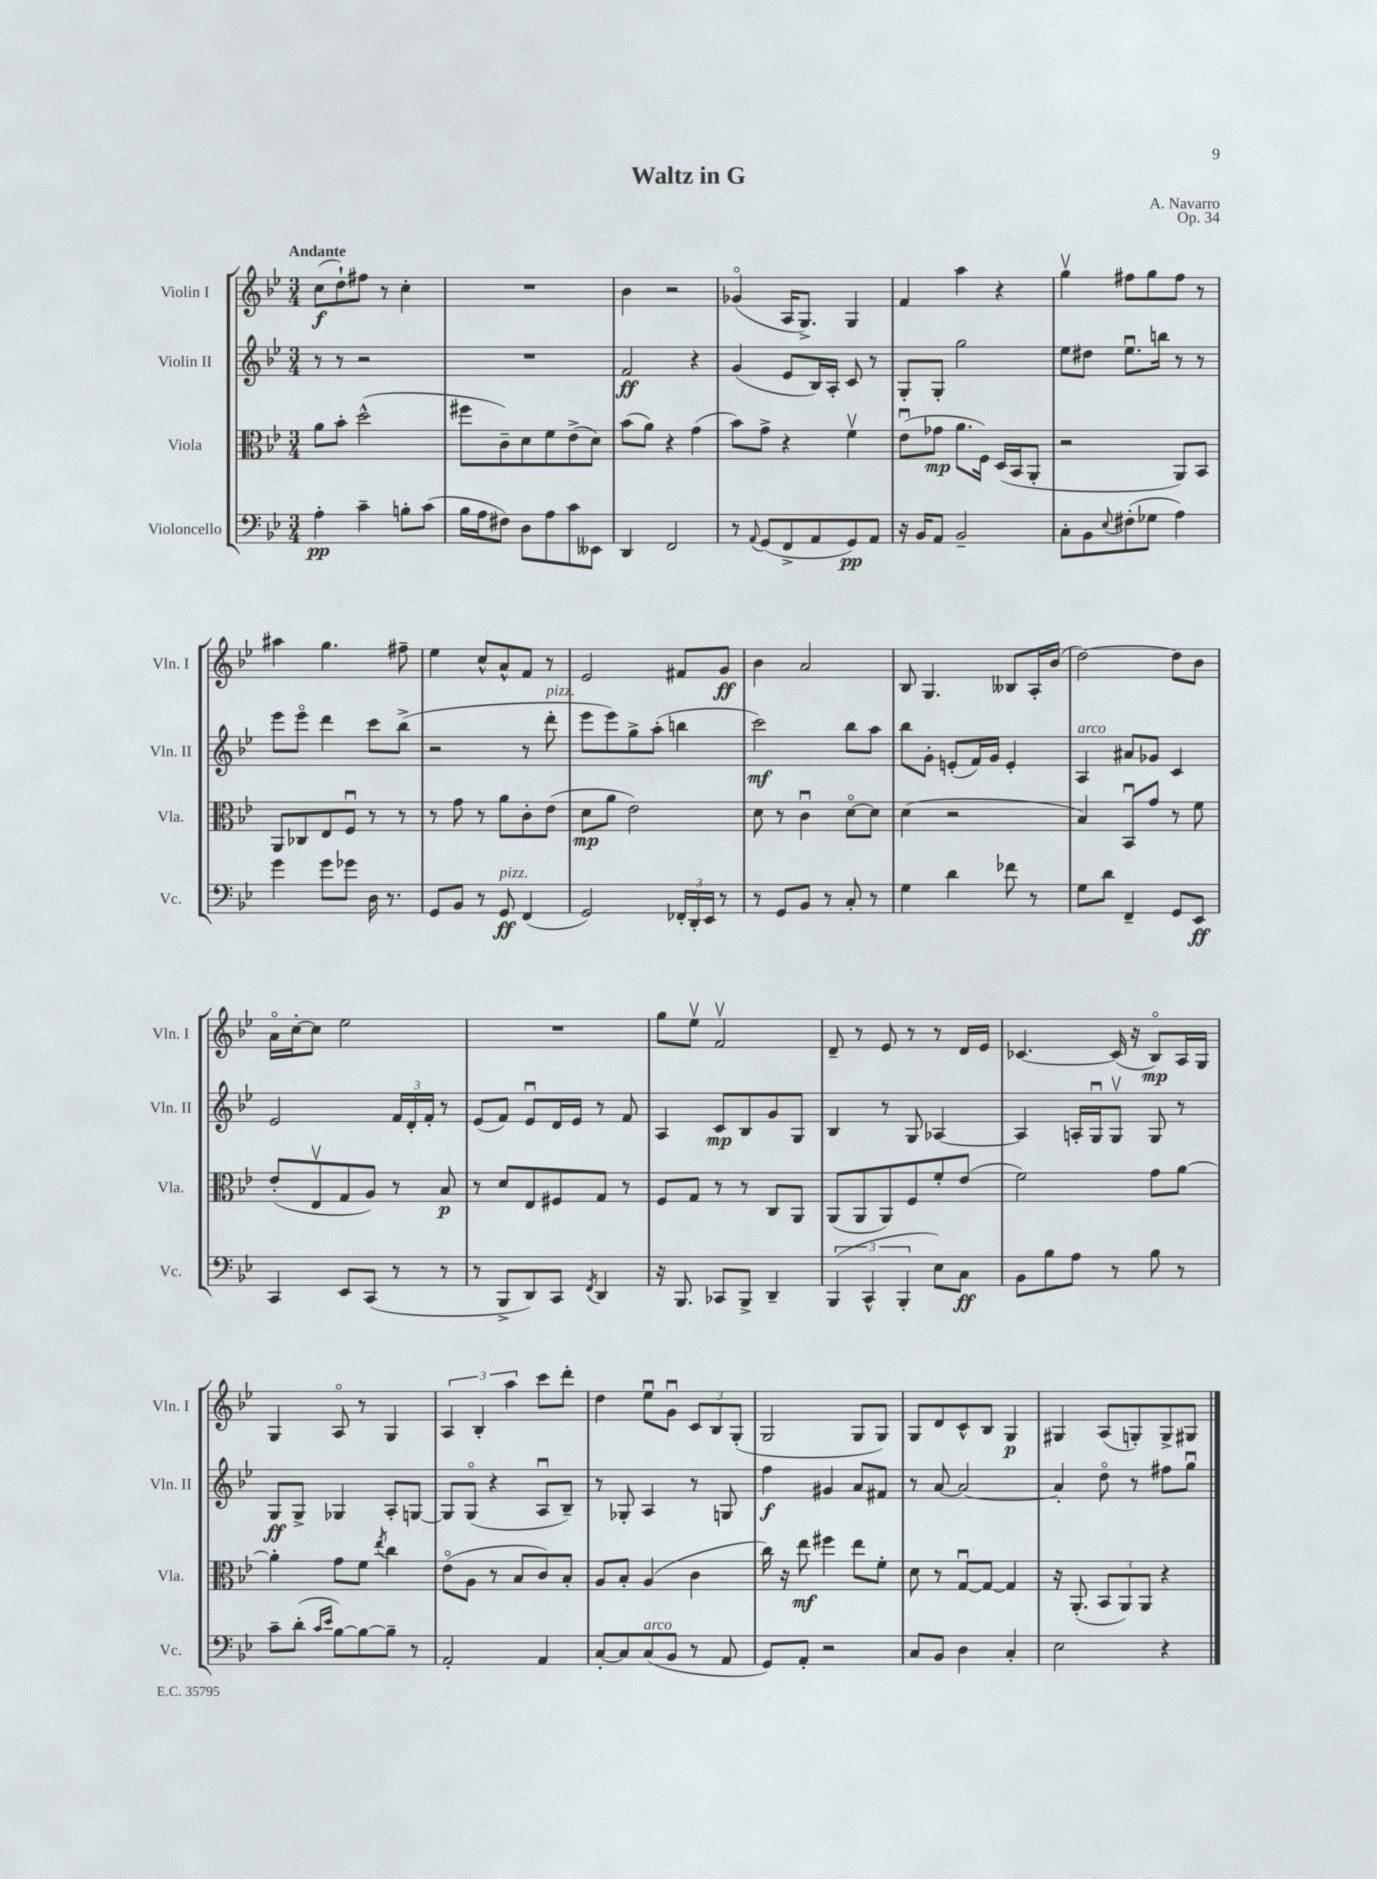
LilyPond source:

\header { title = "Waltz in G" composer = "A. Navarro" opus = "Op. 34" }
<<
\new StaffGroup <<
\new Staff = "s0" \with { instrumentName = "Violin I" shortInstrumentName = "Vln. I" } {
    \clef treble \key bes \major \numericTimeSignature \time 3/4 \tempo "Andante"
    c''8\f( d''8-!) fis''8 r8 c''4-. |
    R2. |
    bes'4 r2 |
    ges'4\flageolet( a16 g8.->) g4 |
    f'4 a''4 r4 |
    g''4\upbow fis''8 g''8 fis''8 r8 |
    ais''4 g''4. fis''8-- |
    ees''4 c''8-^ a'8-^ f'8 r8 |
    ees'2 fis'8 g'8\ff |
    bes'4 a'2 |
    bes8 g4. beses8 a16-. bes'16( |
    d''2~) d''8 bes'8 |
    a'16\flageolet c''16~-. c''8 ees''2 |
    R2. |
    g''8 ees''8\upbow f'2\upbow |
    d'8-- r8 ees'8 r8 r8 d'16 ees'16 |
    ces'4.~ ces'16( r16 bes8\flageolet\mp) a16 g16 |
    g4 a8\flageolet r8 g4 |
    \tuplet 3/2 { a4 bes4-. a''4 } c'''8 d'''8-. |
    d''4 ees''8\downbow g'8\downbow \tuplet 3/2 { c'8 bes8 g8-.( } |
    g2 g8 g8) |
    g8 d'8 c'8-^ bes8 g4\p |
    gis4 a8( g8-.) g8-> gis8 \bar "|." |
}
\new Staff = "s1" \with { instrumentName = "Violin II" shortInstrumentName = "Vln. II" } {
    \clef treble \key bes \major \numericTimeSignature \time 3/4
    r8 r8 r2 |
    R2. |
    f'2\ff r4 |
    g'4( ees'8 bes16) a16-. c'8 r8 |
    g8-. g8-. g''2 |
    ees''8 dis''8 ees''8.\downbow b''16 r8 r8 |
    ees'''8 ees'''8\flageolet d'''4 c'''8 bes''8->( |
    r2 r8 d'''8-.^\markup { \italic "pizz." } |
    ees'''8 ees'''8) g''8-> a''8-.( b''4 |
    c'''2\mf) bes''8 a''8 |
    bes''8 g'8-. e'8-.( f'16) g'16 e'4-. |
    a4^\markup { \italic "arco" } ais'8 ges'8 c'4 |
    ees'2 \tuplet 3/2 { f'16 d'16-. f'16-. } r8 |
    ees'8( f'8) ees'8\downbow d'16 ees'16 r8 f'8 |
    a4 c'8\mp bes8 g'8 g8 |
    bes4 r8 g8 aes4~ |
    aes4 a16-. g16\downbow g8\upbow g8 r8 |
    g8\ff g8-> ges4 a8-. g8~ |
    g8 g8\flageolet( r4 a8\downbow bes8--) |
    r8 ges8-. a4 r8 g8 |
    f''4\f gis'4 a'8 fis'8 |
    r8 a'8~ a'2~ |
    a'4-. d''8\flageolet r8 fis''8 g''8\downbow \bar "|." |
}
\new Staff = "s2" \with { instrumentName = "Viola" shortInstrumentName = "Vla." } {
    \clef alto \key bes \major \numericTimeSignature \time 3/4
    a'8 bes'8-. d''2-^( |
    fis''8 c'8--) d'8 f'8 ees'8->( d'8) |
    bes'8( a'8) r4 g'4( |
    bes'8) g'8-> r4 f'4\upbow |
    ees'8\downbow( ges'8\mp a'8. f16) d16( bes,16 a,8-. |
    r2 a,8) bes,8 |
    a,8 ces8 ees8 f8\downbow r8 r8 |
    r8 g'8 r8 a'8 c'8-. ees'8( |
    d'8\mp a'8 ees'2) |
    d'8 r8 c'4\downbow d'8~\flageolet d'8 |
    d'4( r2 |
    bes4) bes,8\downbow g'8 r8 f'8 |
    ees'8-.( ees8\upbow g8 a8) r8 bes8\p |
    r8 d'8 ees8 fis8 g8 r8 |
    f8 g8 r8 r8 c8 a,8 |
    a,8( a,8 a,8) f8 f'8-. ees'8( |
    f'2) g'8 a'8~ |
    a'4-. g'8 f'8 \acciaccatura { ees''8 } c''4 |
    ees'8\flageolet( a8 r8 bes8 c'8) bes8-. |
    a8 bes8-. a4( c'4 |
    c''16) r16 ees''8\mf fis''4 ees''8 f'8-. |
    d'8 r8 g8~\downbow g8~ g4 |
    r16 a,8.-.( \tuplet 3/2 { bes,8 a,8) a,8 } r4 \bar "|." |
}
\new Staff = "s3" \with { instrumentName = "Violoncello" shortInstrumentName = "Vc." } {
    \clef bass \key bes \major \numericTimeSignature \time 3/4
    a4-.\pp c'4-- b8-. c'8( |
    bes16 a16 fis8) d8 a8 c'8 eeses,8 |
    d,4 f,2 |
    r8 \appoggiatura { a,8 } g,8( f,8-> a,8 g,8\pp) a,8 |
    r16 bes,16 a,8 bes,2-- |
    c8-. bes,8 \appoggiatura { ees8 } fis8-.( ges8 a4) |
    g'4 g'8 ges'8 d16 r8. |
    g,8 bes,8 r8 g,8\ff^\markup { \italic "pizz." } f,4( |
    g,2) \tuplet 3/2 { fes,16-. d,16-. ees,16 } r8 |
    r8 g,8 bes,8 r8 c8-. r8 |
    g4 d'4 fes'8 r8 |
    g8 d'8 f,4-- g,8 ees,8\ff |
    c,4 ees,8 c,8( r8 r8 |
    r8 bes,,8-> d,8) c,8 \acciaccatura { f,8 } d,4 |
    r16 bes,,8. ces,8 bes,,8-> d,4-- |
    \tuplet 3/2 { bes,,4( c,4-^ bes,,4-. } ees8) c8\ff |
    bes,8 bes8 a8 r8 bes8 r8 |
    c'8-- d'8-.( \grace { c'16 ees'16 } bes8~) bes8~ bes8-- r8 |
    a,2-. a,4 |
    c8~-. c8 c8^\markup { \italic "arco" }( bes,8 r8 a,8 |
    g,8) a,8-. r2 |
    c8 bes,8 d4 c4-. |
    ees2 r4 \bar "|." |
}
>>
>>
\layout { \context { \Score \remove "Bar_number_engraver" } }
